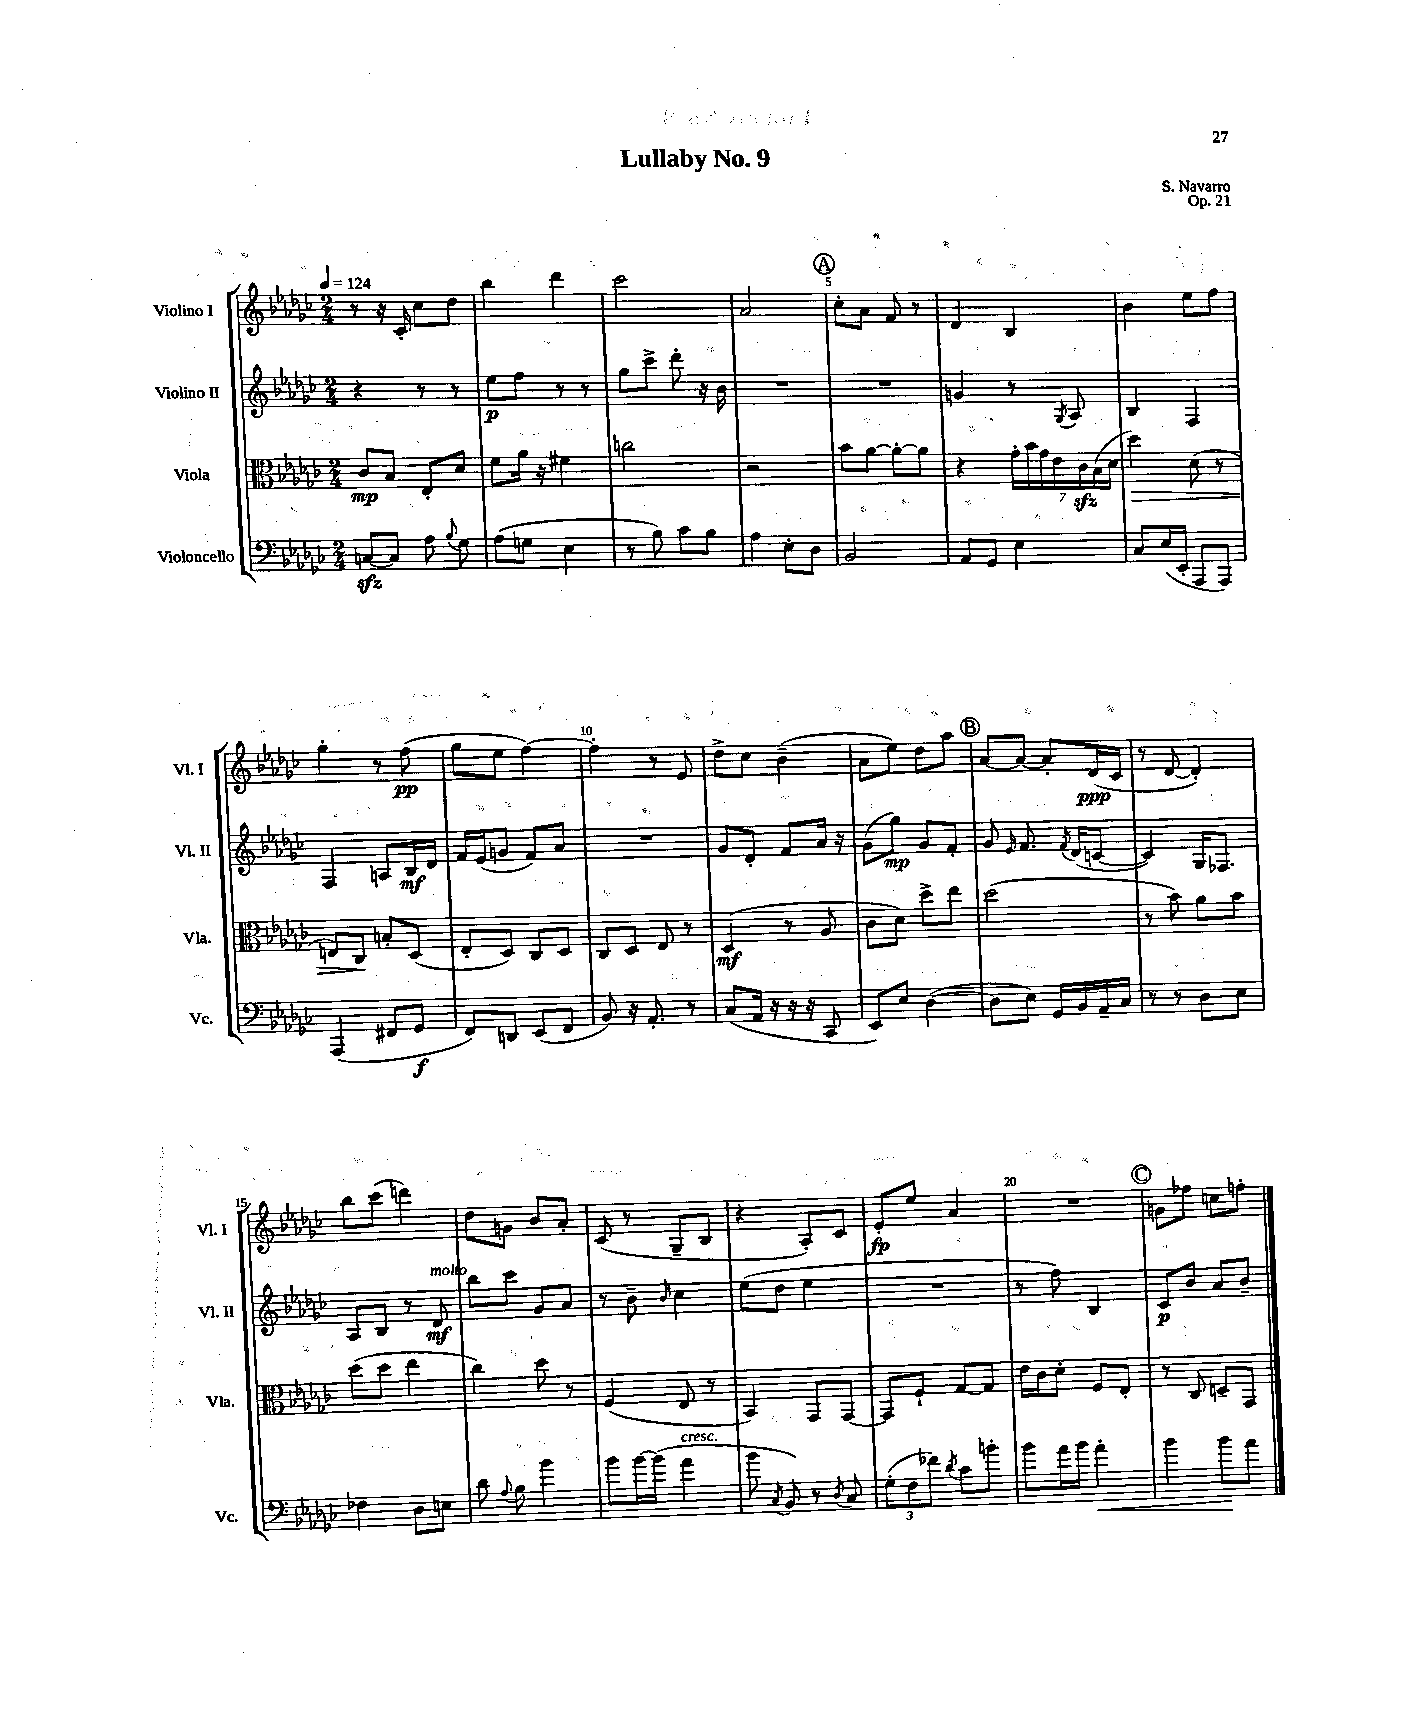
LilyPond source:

\header { title = "Lullaby No. 9" composer = "S. Navarro" opus = "Op. 21" }
<<
\new StaffGroup <<
\new Staff = "s0" \with { instrumentName = "Violino I" shortInstrumentName = "Vl. I" } {
    \clef treble \key ges \major \numericTimeSignature \time 2/4 \tempo 4 = 124
    \autoBeamOff r8 r16 ces'16-. ces''8[ des''8] |
    bes''4 des'''4 |
    ces'''2 |
    aes'2 |
    \mark \markup { \circle "A" } ces''8[-. aes'8] f'8 r8 |
    des'4 bes4 |
    bes'4 ees''8[ f''8] |
    ges''4-. r8 f''8\pp( |
    ges''8[ ees''8] f''4~) |
    f''4-. r8 ees'8 |
    des''8[-> ces''8] bes'4--( |
    aes'8[ ees''8]) des''8[ aes''8] |
    \mark \markup { \circle "B" } aes'8[~ aes'8]~ aes'8[-. des'16\ppp( ces'16] |
    r8 des'8~ des'4-.) |
    bes''8[ ces'''8]( d'''4) |
    des''8[ g'8] bes'8[ aes'8]-. |
    ces'8( r8 ges8[-- bes8] |
    r4 aes8[-.) ces'8] |
    ees'8[-.\fp ees''8] aes'4 |
    R2 |
    \mark \markup { \circle "C" } g'8[ fes''8] c''8[ f''8]-. \bar "|." |
}
\new Staff = "s1" \with { instrumentName = "Violino II" shortInstrumentName = "Vl. II" } {
    \clef treble \key ges \major \numericTimeSignature \time 2/4
    \autoBeamOff r4 r8 r8 |
    ees''8[\p f''8] r8 r8 |
    ges''8[ ces'''8]-> des'''8-. r16 bes'16 |
    R2 |
    \mark \markup { \circle "A" } R2 |
    g'4 r8 \acciaccatura { ges8 } aes8 |
    bes4 f4 |
    f4 a8[ bes16\mf des'16] |
    f'16[ ees'16( g'8] f'8[) aes'8] |
    R2 |
    ges'8[ des'8]-. f'8[ aes'16] r16 |
    ges'8[( ges''8]\mp) ges'8[ f'8]-. |
    \mark \markup { \circle "B" } ges'8 \grace { ees'16 } f'8. \acciaccatura { f'8 } des'16[( c'8]~ |
    c'4) ges16[ fes8.] |
    aes8[ bes8] r8 des'8\mf^\markup { \italic "molto" } |
    bes''8[ ces'''8] ges'8[ aes'8] |
    r8 bes'8-- \grace { bes'16 } ces''4 |
    ees''8[( des''8] ees''4 |
    R2 |
    r8 f''8) bes4 |
    \mark \markup { \circle "C" } ces'8[\p bes'8] aes'8[ bes'8]-- \bar "|." |
}
\new Staff = "s2" \with { instrumentName = "Viola" shortInstrumentName = "Vla." } {
    \clef alto \key ges \major \numericTimeSignature \time 2/4
    \autoBeamOff ces'8[\mp bes8] ees8[-. des'8] |
    f'8[ aes'16] r16 fis'4 |
    c''2 |
    r2 |
    \mark \markup { \circle "A" } bes'8[ aes'8]~ aes'8[~-. aes'8] |
    r4 \tuplet 7/4 { ges'16[-. bes'16 ges'16 ees'16 ces'16\sfz bes16( des'16] } |
    des''4\>) des'8( r8 |
    e8[) ces8]\! b8[-. des8]( |
    ees8[-. des8]) ces8[ des8] |
    ces8[ des8] ees8 r8 |
    des4\mf( r8 aes8 |
    ces'8[ des'8]) des''8[-> ees''8] |
    \mark \markup { \circle "B" } des''2( |
    r8 bes'8) aes'8[ bes'8] |
    des''8[( des''8] ees''4 |
    ces''4) des''8 r8 |
    f4( ees8 r8 |
    bes,4) ges,8[ ges,8]~ |
    ges,8[ f8]-! ges8[~ ges8] |
    ees'16[ ces'16 des'8]-. f8[ ees8]-. |
    \mark \markup { \circle "C" } r8 ces8 d8[-- ges,8] \bar "|." |
}
\new Staff = "s3" \with { instrumentName = "Violoncello" shortInstrumentName = "Vc." } {
    \clef bass \key ges \major \numericTimeSignature \time 2/4
    \autoBeamOff c8[~\sfz c8] aes8 \appoggiatura { bes8 } ges8 |
    aes8[( g8] ees4 |
    r8 bes8) ces'8[ bes8] |
    aes4 ees8[-. des8] |
    \mark \markup { \circle "A" } bes,2 |
    aes,8[ ges,8] ees4 |
    ces8[ ees16( ees,16]-. aes,,8[ aes,,8]) |
    aes,,4( fis,8[ ges,8]\f |
    f,8[) d,8] ees,8[( f,8] |
    bes,8) r16 aes,8.-. r8 |
    ces8[( aes,16] r16 r16 r16 ces,8 |
    ees,8[) ees8] des4~( |
    \mark \markup { \circle "B" } des8[ ees8]) ges,16[ bes,16 aes,16-- ces16] |
    r8 r8 des8[ ees8] |
    fes4 des8[ e8] |
    des'8 \appoggiatura { aes8 } bes8 bes'4 |
    bes'8[ bes'16~ bes'16]( aes'4^\markup { \italic "cresc." } |
    bes'8 \acciaccatura { ces8 } bes,8) r8 \acciaccatura { des8 } ces8 |
    \tuplet 3/2 { ges8[-.( f8 fes'8]) } \acciaccatura { des'8 } ces'8[ b'8]-. |
    bes'8[ aes'16 bes'16] aes'4-.\< |
    \mark \markup { \circle "C" } bes'4 bes'8[\! aes'8] \bar "|." |
}
>>
>>
\layout { \context { \Score \override BarNumber.break-visibility = ##(#f #t #t) barNumberVisibility = #(every-nth-bar-number-visible 5) } }
